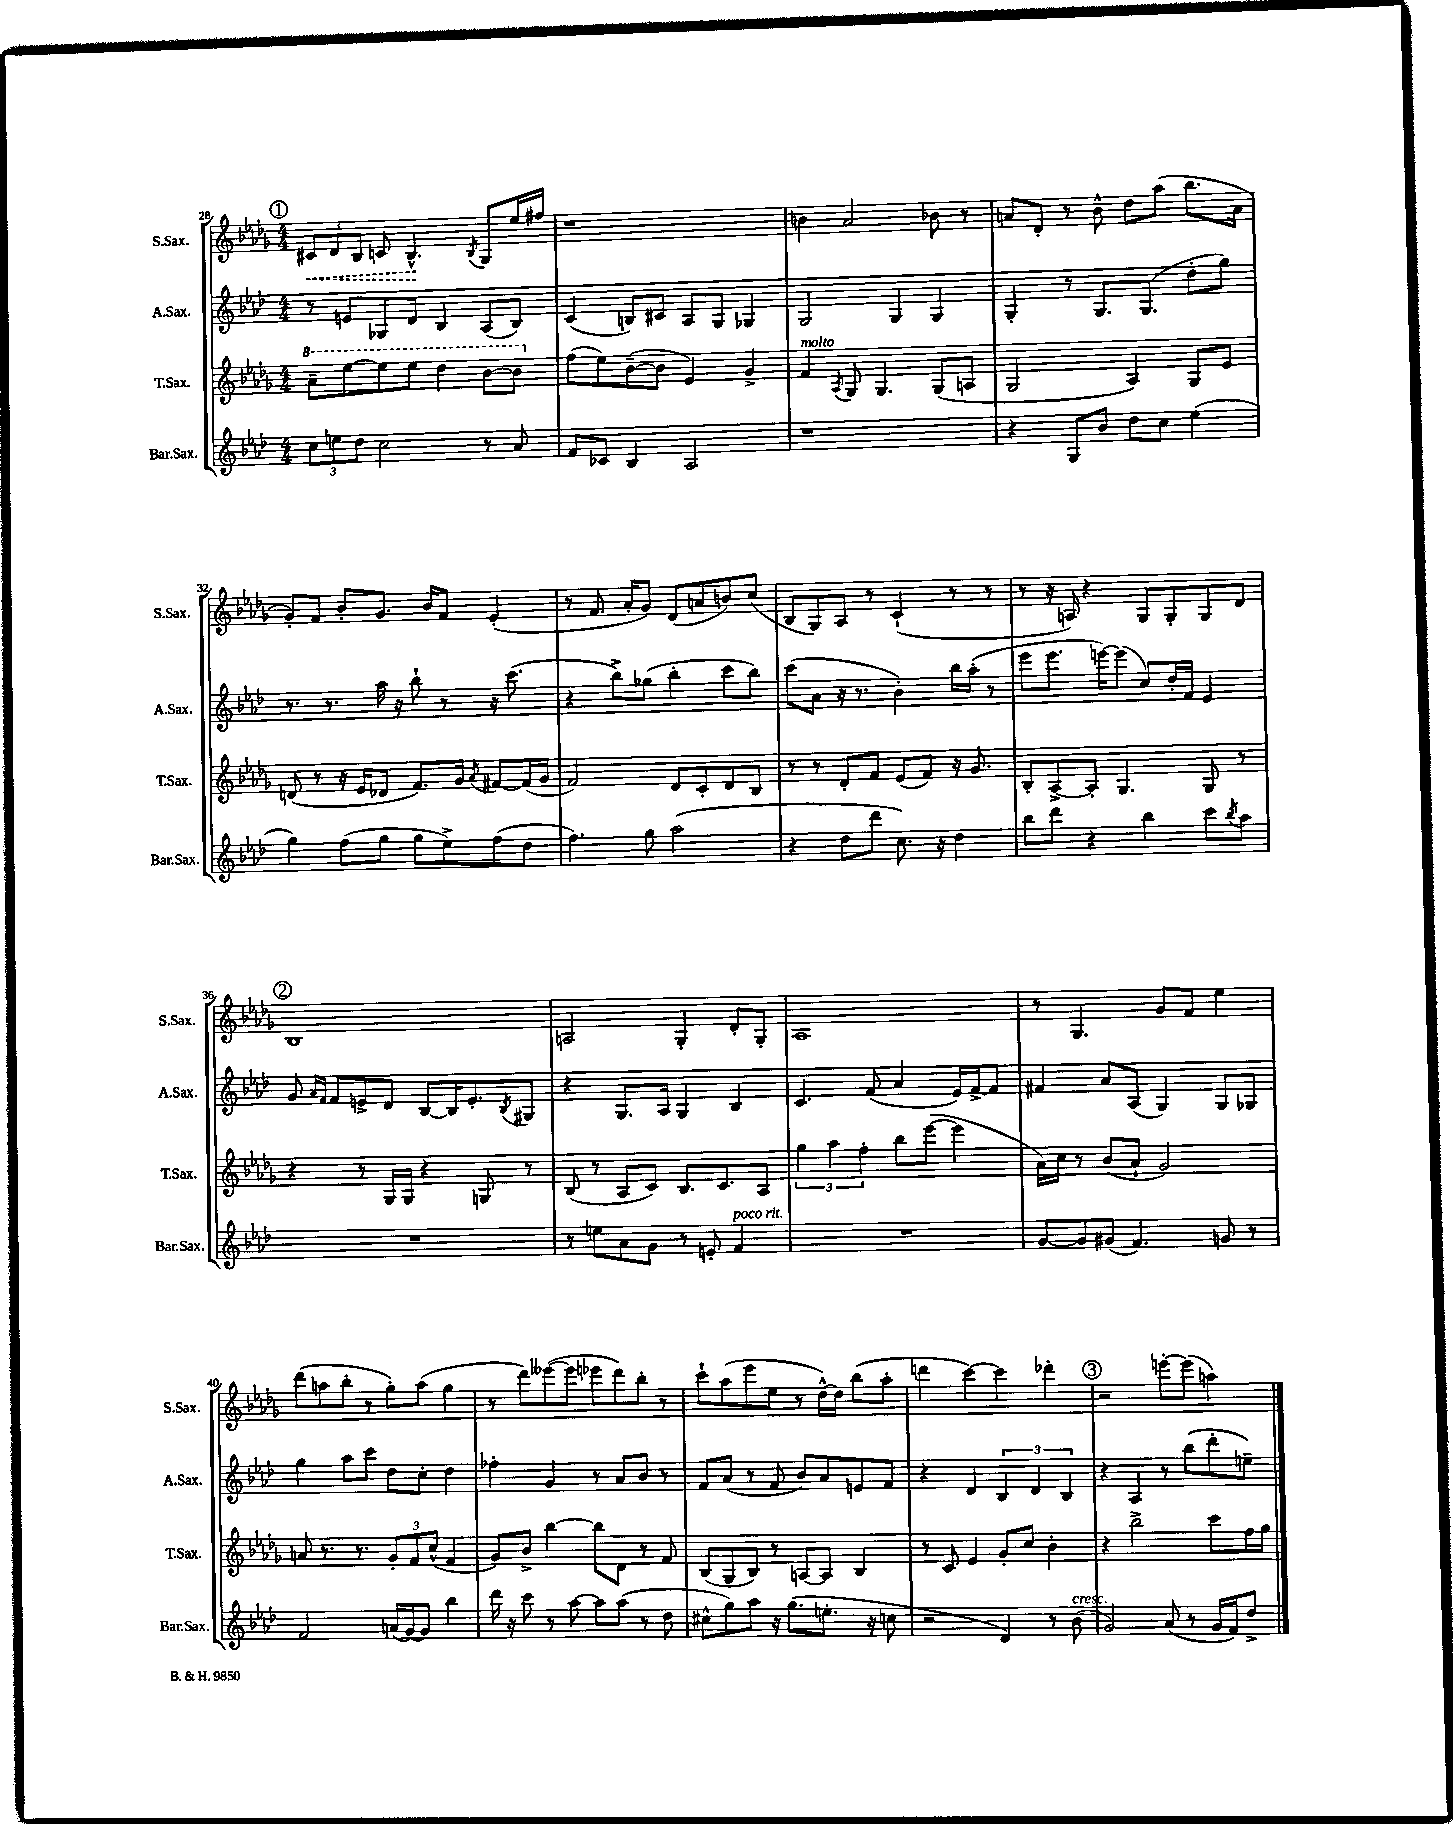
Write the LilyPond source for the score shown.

<<
\new StaffGroup <<
\new Staff = "s0" \with { instrumentName = "S.Sax." shortInstrumentName = "S.Sax." } {
    \clef treble \key des \major \numericTimeSignature \time 4/4
    \mark \markup { \circle "1" } \tuplet 3/2 { \once \override Hairpin.style = #'dashed-line cis'8\< des'8 bes8 } c'8 bes4.-^\! \acciaccatura { bes8 } ges8 ees''16 fis''16 |
    r1 |
    b'4 aes'2 bes'8 r8 |
    a'8 des'8-. r8 bes'8-^ des''8 aes''8( bes''8. a'16 |
    ges'8-.) f'8 bes'8-. ges'8. bes'16 f'8 ees'4-.( |
    r8 f'8. aes'16-. ges'8) des'8( a'8 b'8) c''8( |
    bes8 ges8) aes8 r8 c'4-!( r8 r8 |
    r8 r16 a16) r4 ges8 ges8-. ges8 des'8 |
    \mark \markup { \circle "2" } bes1 |
    a2 ges4-. des'8-. ges8-. |
    aes1 |
    r8 ges4. ges'8 f'8 ees''4 |
    des'''8( a''8 bes''8-. r8 ges''8-.) a''8( ges''4 |
    r8 des'''8) eeses'''8~( eeses'''8 ees'''8 des'''8) bes''8-. r8 |
    c'''8-! aes''8( ees'''8 ees''8 r8 des''16~-^) des''16 bes''8( aes''8-. |
    d'''4 c'''4~) c'''4 des'''4-. |
    \mark \markup { \circle "3" } r2 e'''8~-. e'''8( a''4) \bar "|." |
}
\new Staff = "s1" \with { instrumentName = "A.Sax." shortInstrumentName = "A.Sax." } {
    \clef treble \key aes \major \numericTimeSignature \time 4/4
    \mark \markup { \circle "1" } r8 e'8 ges8 des'8 bes4 aes8( bes8) |
    c'4( b8) cis'8 aes8 g8 ges4 |
    g2 g4 g4 |
    g4-. r8 g8. g8.( des''8-. g''8) |
    r8. r8. aes''16 r16 bes''8-! r8 r16 c'''8.( |
    r4 bes''8->) ges''8( bes''4-. c'''8 bes''8) |
    c'''8( aes'8 r16 r8. bes'4-.) bes''16 aes''16-.( r8 |
    ees'''8 ees'''8. e'''16~) e'''8( c''8) des''16-. f'16 ees'4 |
    \mark \markup { \circle "2" } g'8 \grace { aes'16 f'16 } f'8 e'8-> des'8 bes8~ bes16 e'8.-. \acciaccatura { bes8 } gis8 |
    r4 g8. aes16 g4 bes4 |
    c'4. f'8( aes'4 ees'16) f'16~-> f'8 |
    fis'4 aes'8 aes8( g4) g8 ges8 |
    g''4 aes''8 c'''8 des''8 c''8-. des''4 |
    fes''4-. g'4 r8 aes'8 bes'8 r8 |
    f'8 aes'8( r8 f'8 bes'8) aes'8 e'8 f'8 |
    r4 des'4 \tuplet 3/2 { bes4 des'4 bes4 } |
    \mark \markup { \circle "3" } r4 aes4 r8 bes''8( des'''8-. e''8--) \bar "|." |
}
\new Staff = "s2" \with { instrumentName = "T.Sax." shortInstrumentName = "T.Sax." } {
    \clef treble \key des \major \numericTimeSignature \time 4/4
    \mark \markup { \circle "1" } \ottava #1 aes''8-- ees'''8~ ees'''8 ees'''8 des'''4 bes''8~ bes''8 \ottava #0 |
    f''8( ees''8) bes'8~--( bes'8 ees'4) ges'4-> |
    f'4^\markup { \italic "molto" } \acciaccatura { aes8 } ges8 ges4. ges8( a8 |
    ges2 aes4) ges8 ees'8 |
    d'8( r8 r16 ees'16 des'8 f'8.) ges'16 \acciaccatura { aes'8 } fis'8~ fis'16( ges'16 |
    f'2) des'8 c'8-. des'8 bes8 |
    r8 r8 des'8-. f'8 ees'8( f'8) r16 ges'8. |
    bes8-. aes8~-> aes8-. ges4. ges8 r8 |
    \mark \markup { \circle "2" } r4 r8 ges16 ges16 r4 g8 r8 |
    bes8( r8 aes8 c'8) bes8. c'8. aes8 |
    \tuplet 3/2 { ges''4 aes''4 f''4-. } bes''8 ees'''8~( ees'''4 |
    aes'16) c''16 r8 bes'8( aes'8-! ges'2) |
    a'8 r8. r8. \tuplet 3/2 { ges'8-. f'8 c''8-^( } f'4 |
    ges'8) bes'8-> bes''4~ bes''8 des'8 r8 f'8 |
    bes8( ges8 bes8) r8 a8~ a8 bes4 |
    r8 c'8 ees'4 ges'8-. c''8 bes'4-. |
    \mark \markup { \circle "3" } r4 bes''2-> c'''8 f''16 ges''16 \bar "|." |
}
\new Staff = "s3" \with { instrumentName = "Bar.Sax." shortInstrumentName = "Bar.Sax." } {
    \clef treble \key aes \major \numericTimeSignature \time 4/4
    \mark \markup { \circle "1" } \tuplet 3/2 { c''8 e''8 des''8 } c''2 r8 aes'8 |
    f'8 ces'8 bes4 aes2 |
    r1 |
    r4 g8 bes'8 des''8 c''8 ees''4( |
    g''4) f''8( g''8 g''8 ees''8->) f''8( des''8 |
    f''4.) g''8 aes''2( |
    r4 des''8 des'''8 c''8.) r16 des''4 |
    bes''8 des'''8 r4 bes''4 c'''8 \acciaccatura { bes''8 } aes''8 |
    \mark \markup { \circle "2" } R1 |
    r8 e''8 aes'8 g'8 r8 e'8-. f'4^\markup { \italic "poco rit." } |
    R1 |
    g'8~ g'8 gis'8( f'4.) g'8 r8 |
    f'2 a'16( g'16~) g'8 bes''4 |
    des'''16 r16 c'''8 r8 aes''8~ aes''8 aes''8( r8 des''8 |
    cis''8-^ g''8) aes''8 r16 g''8.( e''8.-. r16 c''8 |
    r2 des'4) r8 bes'8^\markup { \italic "cresc." }( |
    \mark \markup { \circle "3" } g'2) aes'8( r8 g'16 f'16) des''8-> \bar "|." |
}
>>
>>
\layout { \context { \Score currentBarNumber = #28 } }
